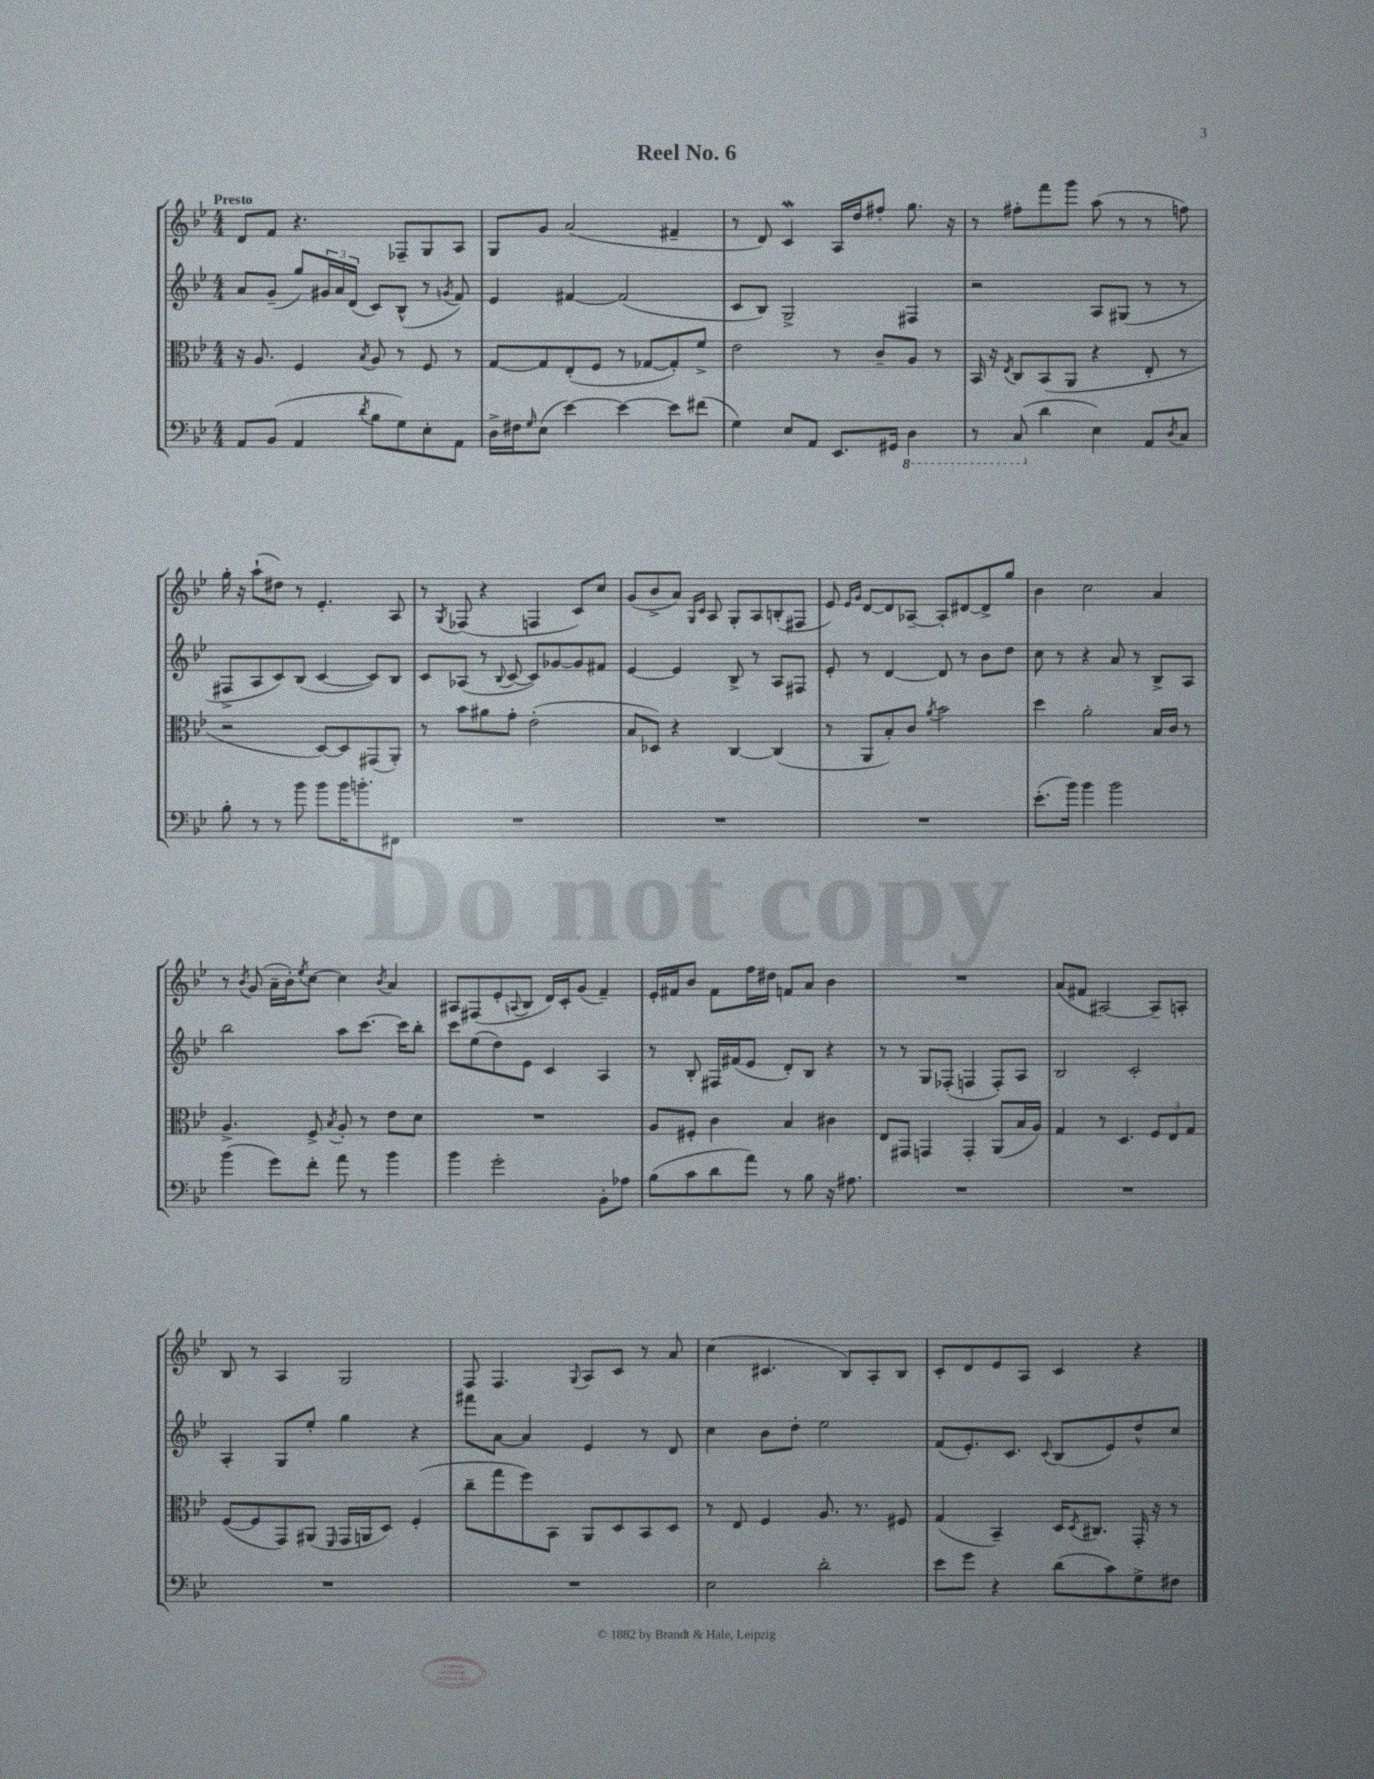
\header { title = "Reel No. 6" }
<<
\new StaffGroup <<
\new Staff = "s0" {
    \clef treble \key bes \major \numericTimeSignature \time 4/4 \tempo "Presto"
    d'8 f'8 r4. fes8-- g8 a8 |
    g8 g'8 a'2( fis'4-- |
    r8 d'8) c'4\mordent a16 d''16 fis''8-. g''8. r16 |
    r8 fis''8-. f'''8 g'''8 a''8( r8 r8 f''8) |
    g''16-. r16 a''8-!( dis''8) r8 ees'4.-. a8 |
    r8 \acciaccatura { g8 } fes8( r4 f4 c'8) c''8 |
    g'8( bes'8-> a'8) \grace { g16 c'16 } a8 g8-. a8 b8-.( fis8 |
    ees'8) \grace { ees'16 g'16 } d'8~ d'8 aes8~-- aes8-. dis'8~ dis'8-> g''8 |
    bes'4 c''2 a'4 |
    r8 \acciaccatura { bes'8 } g'8( a'16-- bes'16-.) \acciaccatura { ees''8 } c''8~ c''4 \acciaccatura { bes'8 } a'4 |
    ais8 fis8( ees'8-. \appoggiatura { a8 } bes8 d'16) c'16-. g'8( f'4--) |
    ees'16-. fis'16 bes'8 fis'8 f''16 dis''16 f'8 a'8 bes'4 |
    R1 |
    a'8( fis'8 ais2~) ais8-- a8-. |
    bes8 r8 a4 g2 |
    f8 f4. \appoggiatura { g8 } a8 c'8 r8 a'8 |
    c''4( cis'4. bes8) a8-. bes8 |
    c'8-. d'8 ees'8 a8 c'4 r4 \bar "|." |
}
\new Staff = "s1" {
    \clef treble \key bes \major \numericTimeSignature \time 4/4
    a'8 g'8--( g''8) \tuplet 3/2 { gis'16 a'16 d'16( } c'8) bes8-^( r8 \acciaccatura { g'8 } f'8) |
    ees'4 fis'4~ fis'2( |
    c'8 bes8) g2-> fis4 |
    r2 a8 gis8( r8 r8 |
    fis8-> a8 c'8) bes8( c'4~ c'8) bes8 |
    c'8 aes8( r8 \appoggiatura { bes8 } c'8~ c'8) ges'8~ ges'8 fis'8 |
    ees'4~ ees'4 bes8-> r8 a8 fis8 |
    ees'8-. r8 d'4~ d'8 r8 bes'8 d''8 |
    c''8 r8 r4 a'8 r8 bes8-> a8 |
    bes''2 a''8 c'''8.~ c'''16 bes''8-. |
    c'''8 ees''8( d''8) ees'8 c'4 a4 |
    r8 bes8-. fis16 fis'16( ees'8 d'8-.) bes8 r4 |
    r8 r8 g8 fes8-.( f4 f8-.) a8 |
    bes2 c'2-. |
    a4-. g8 ees''8-. g''4 r4 |
    fis'''8 a'8~ a'4 ees'4 r8 d'8 |
    c''4 bes'8 d''8-. ees''2 |
    f'8( ees'8.-.) c'8. \appoggiatura { c'8 } bes8( ees'8) d''8-^ c''8 \bar "|." |
}
\new Staff = "s2" {
    \clef alto \key bes \major \numericTimeSignature \time 4/4
    r16 a8. f4 \acciaccatura { bes8 } a8 r8 f8 r8 |
    g8~ g8 ees8-.( f8 r8 ges8~ ges8-.) f'8-> |
    ees'2 r8 c'8-- a8 r8 |
    bes,16 r16 \acciaccatura { ees8 } c8 bes,8( a,8 r4 ees8-. r8 |
    r2 d8~) d8 gis,8( a,8-.) |
    r8 bes'8 ais'8 g'8-. ees'2-.( |
    bes8 des8) r4 c4~ c4( |
    r8 a,8 bes8-.) c'8 \acciaccatura { a'8 } bes'2 |
    d''4 a'2-. bes16 c'16 r8 |
    a4.-> f8-> \acciaccatura { bes8 } a8-. r8 ees'8 d'8 |
    R1 |
    a8 fis8-. c'4 bes4 cis'4 |
    ees8 gis,8 g,4 g,4-. a,8( bes16 a16) |
    g4 r8 d4. \tuplet 3/2 { f8 ees8 g8 } |
    f8~( f8 g,8) ais,8( \grace { f,16 } g,16 a,16 d8) f4-.( |
    c''8-- g''8 f''8) bes,8 a,8 d8 bes,8 d8 |
    r8 ees8 f4 a8. r8. fis8 |
    g4( bes,4--) d16 \acciaccatura { d8 } cis8. g,16-. r16 r8 \bar "|." |
}
\new Staff = "s3" {
    \clef bass \key bes \major \numericTimeSignature \time 4/4
    a,8 bes,8( a,4 \acciaccatura { d'8 } bes8 g8) ees8-. a,8 |
    d16-> fis16 \grace { g16 } ees8( ees'4~) ees'4~ ees'8 fis'8( |
    g4) ees8 a,8 ees,8. gis,16 \ottava #-1 d,4 |
    r8 c,8( \ottava #0 d'4 ees4) a,8 \acciaccatura { d8 } c8 |
    bes8-. r8 r8 bes'8 bes'8 bes'16 b'8.-. fis,8 |
    R1 |
    R1 |
    R1 |
    ees'8.-.( bes'16) bes'4 bes'2 |
    bes'4( g'8) f'8-. a'8 r8 bes'4 |
    bes'4 g'2-. bes,8-. aes8 |
    bes8( c'8 d'8 a'8) r8 bes8 r16 ais8. |
    R1 |
    R1 |
    R1 |
    R1 |
    ees2 d'2-. |
    ees'8 g'8 r4 d'8( c'8) g8-> fis8 \bar "|." |
}
>>
>>
\layout { \context { \Score \remove "Bar_number_engraver" } }
